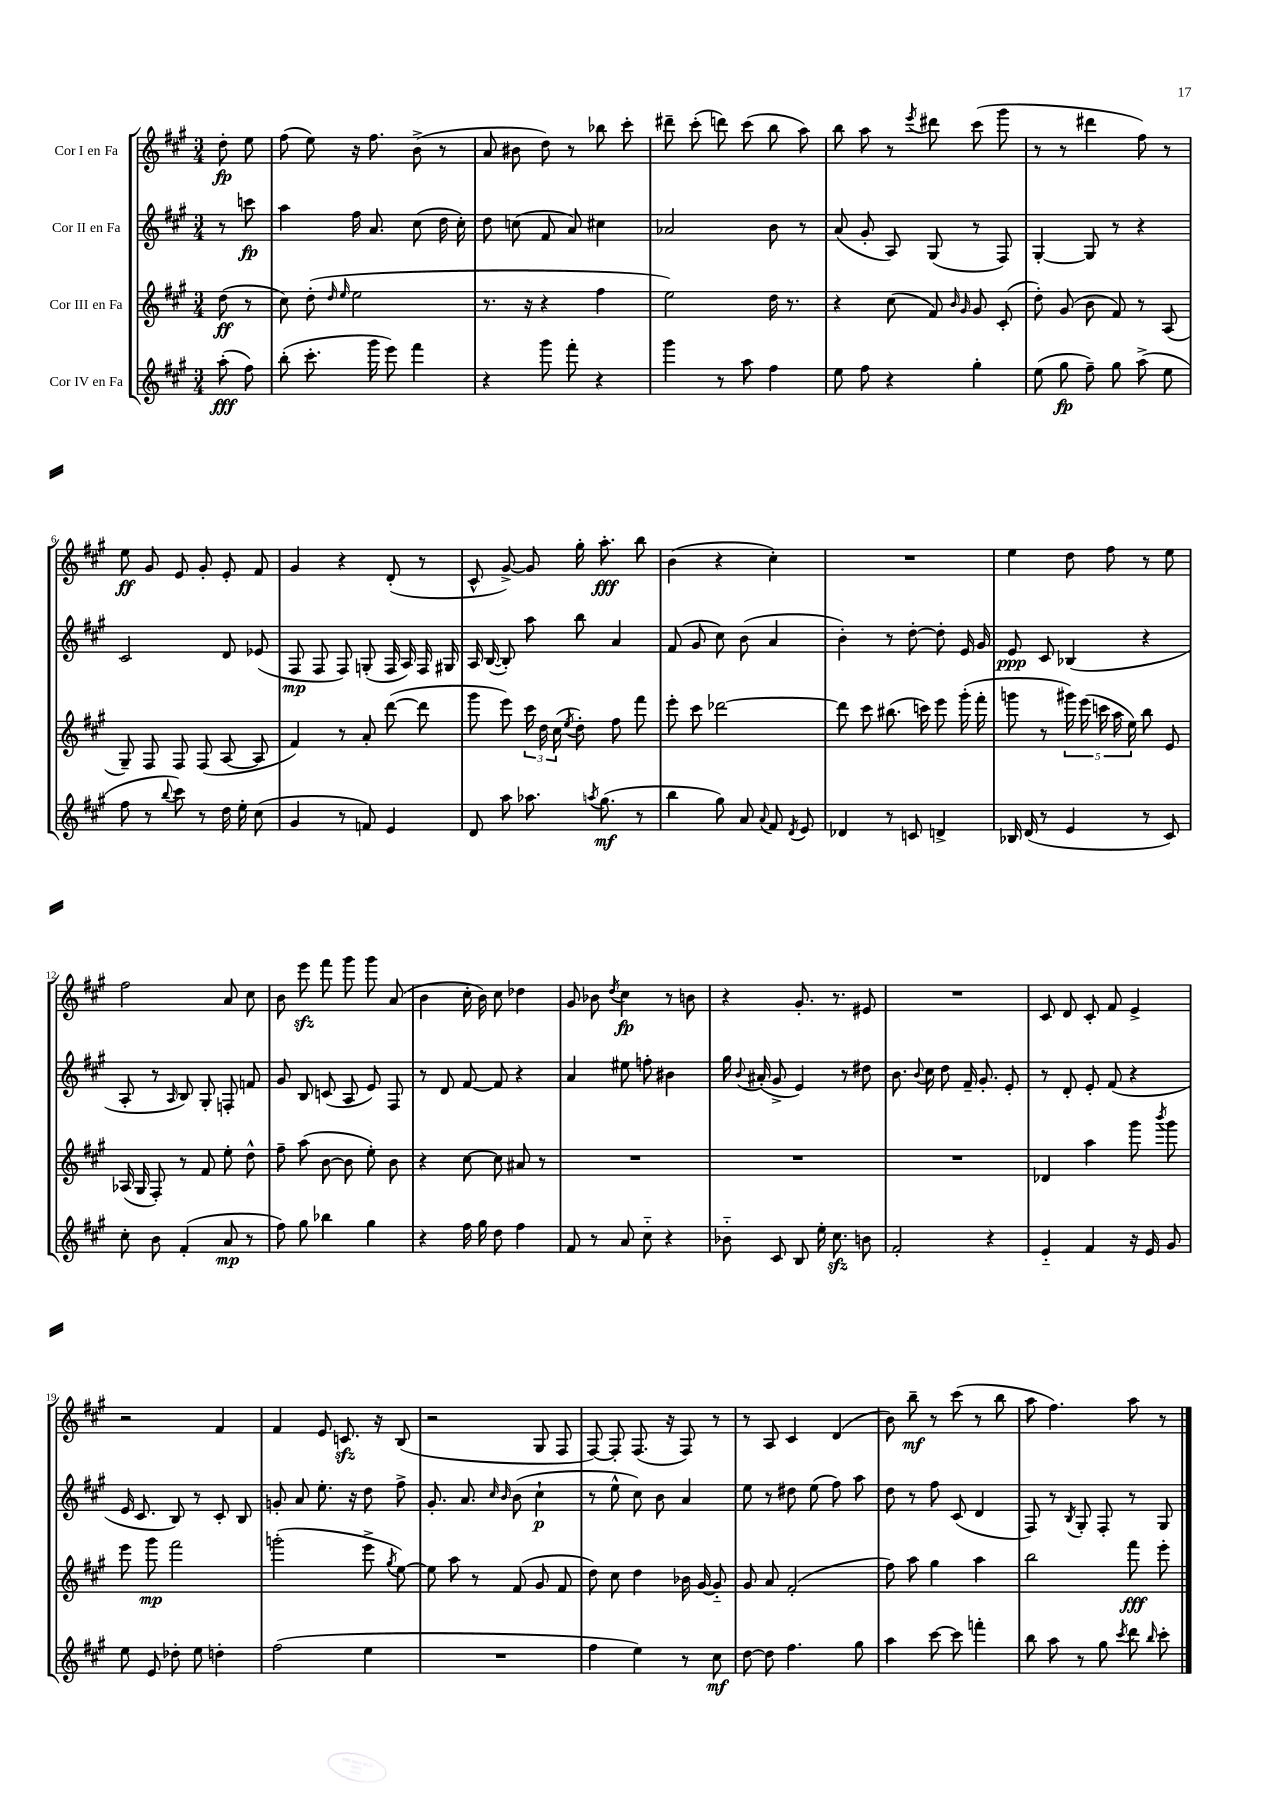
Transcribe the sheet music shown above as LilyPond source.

<<
\new StaffGroup <<
\new Staff = "s0" \with { instrumentName = "Cor I en Fa" } {
    \clef treble \key a \major \numericTimeSignature \time 3/4 \partial 4
    \autoBeamOff d''8-.\fp e''8 |
    fis''8( e''8) r16 fis''8. b'8->( r8 |
    a'8 bis'8 d''8) r8 bes''8 cis'''8-. |
    dis'''8-- cis'''8-.( d'''8) cis'''8( b''8 a''8) |
    b''8 a''8 r8 \acciaccatura { e'''8 } dis'''8 cis'''8( gis'''8 |
    r8 r8 dis'''4 fis''8) r8 |
    e''8\ff gis'8 e'8 gis'8-. e'8-. fis'8 |
    gis'4 r4 d'8-.( r8 |
    cis'8-^ gis'8~->) gis'8 gis''16-. a''8.-.\fff b''8 |
    b'4( r4 cis''4-.) |
    R2. |
    e''4 d''8 fis''8 r8 e''8 |
    fis''2 a'8 cis''8 |
    b'8 e'''8\sfz fis'''8 gis'''8 gis'''8 a'8( |
    b'4 cis''16-. b'16) cis''8 des''4 |
    gis'8 bes'8 \acciaccatura { d''8 } cis''4\fp r8 b'8 |
    r4 gis'8.-. r8. eis'8 |
    R2. |
    cis'8 d'8 cis'8-. fis'8 e'4-> |
    r2 fis'4 |
    fis'4 e'8 c'8.\sfz r16 b8( |
    r2 gis8 fis8 |
    fis8~) fis8-. fis8.( r16 fis8) r8 |
    r8 a8 cis'4 d'4( |
    b'8) b''8--\mf r8 cis'''8( r8 b''8 |
    a''8 fis''4.) a''8 r8 \bar "|." |
}
\new Staff = "s1" \with { instrumentName = "Cor II en Fa" } {
    \clef treble \key a \major \numericTimeSignature \time 3/4 \partial 4
    \autoBeamOff r8 c'''8\fp |
    a''4 fis''16 a'8. cis''8( d''16 cis''16-.) |
    d''8 c''8( fis'8 a'8) cis''4 |
    aes'2 b'8 r8 |
    a'8( gis'8-. a8) gis8( r8 fis8) |
    gis4~-. gis8 r8 r4 |
    cis'2 d'8 ees'8( |
    fis8\mp fis8 fis8) g8-.( fis16 a16) fis16 gis16 |
    a16 b16~( b8-.) a''8 b''8 a'4 |
    fis'8( gis'8 cis''8) b'8( a'4 |
    b'4-.) r8 d''8~-. d''8-. e'16 gis'16 |
    e'8\ppp cis'8 bes4( r4 |
    a8-. r8 \grace { a16 } b8) gis8-. f8-. f'8 |
    gis'8 b8 c'8( a8 e'8) fis8 |
    r8 d'8 fis'8~ fis'8 r4 |
    a'4 eis''8 f''8-. bis'4 |
    gis''16 \appoggiatura { b'8 } ais'16-.( gis'8-> e'4) r8 dis''8 |
    b'8. \appoggiatura { b'8 } cis''16 d''8 fis'16-- gis'8.-. e'8-. |
    r8 d'8-. e'8-. fis'8( r4 |
    e'16 cis'8. b8) r8 cis'8-. b8 |
    g'8-. a'8 e''8.-. r16 d''8 fis''8-> |
    gis'8.-. a'8. \grace { cis''16 b'16 } b'8( cis''4-!\p |
    r8 e''8-^ cis''8) b'8 a'4 |
    e''8 r8 dis''8 e''8( fis''8) a''8 |
    d''8 r8 fis''8 cis'8( d'4 |
    fis8) r8 \acciaccatura { b8 } gis8-. fis8-. r8 gis8 \bar "|." |
}
\new Staff = "s2" \with { instrumentName = "Cor III en Fa" } {
    \clef treble \key a \major \numericTimeSignature \time 3/4 \partial 4
    \autoBeamOff d''8\ff( r8 |
    cis''8) d''8-.( \grace { d''16 e''16 } e''2 |
    r8. r16 r4 fis''4 |
    e''2) d''16 r8. |
    r4 cis''8( fis'8) \grace { b'16 gis'16 } gis'8 cis'8-.( |
    d''8-.) gis'8( b'8 fis'8) r8 a8( |
    gis8--) fis8 fis8 fis8( a8~ a8 |
    fis'4) r8 a'8-. d'''8~( d'''8 |
    gis'''8 e'''8) \tuplet 3/2 { cis'''16 d''16 cis''16( } \acciaccatura { e''8 } d''8-.) fis''8 fis'''8 |
    e'''8-. cis'''8 des'''2~ |
    des'''8 cis'''8 bis''8.( c'''16) e'''8 gis'''16-.( fis'''16-. |
    g'''8 r8 \tuplet 5/4 { gis'''16) e'''16( c'''16 a''16 e''16) } b''8 e'8 |
    aes16( gis16 fis8-.) r8 fis'8 e''8-. d''8-^ |
    fis''8-- a''8( b'8~ b'8 e''8-.) b'8 |
    r4 cis''8~ cis''8 ais'8 r8 |
    R2. |
    R2. |
    R2. |
    des'4 a''4 gis'''8 \acciaccatura { b'''8 } gis'''8 |
    e'''8 gis'''8\mp fis'''2 |
    g'''2-.( e'''8-> \acciaccatura { gis''8 } e''8~) |
    e''8 a''8 r8 fis'8( gis'8 fis'8 |
    d''8) cis''8 d''4 bes'16 gis'16~ gis'8-_ |
    gis'8 a'8 fis'2-.( |
    fis''8) a''8 gis''4 a''4 |
    b''2 fis'''8\fff e'''8-. \bar "|." |
}
\new Staff = "s3" \with { instrumentName = "Cor IV en Fa" } {
    \clef treble \key a \major \numericTimeSignature \time 3/4 \partial 4
    \autoBeamOff a''8-.\fff( fis''8) |
    b''8-.( cis'''8.-. gis'''16 e'''8) fis'''4 |
    r4 gis'''8 fis'''8-. r4 |
    gis'''4 r8 a''8 fis''4 |
    e''8 fis''8 r4 gis''4-. |
    e''8( gis''8\fp fis''8--) gis''8 a''8->( e''8 |
    fis''8 r8 \appoggiatura { b''8 } cis'''8) r8 d''16 e''16-. cis''8( |
    gis'4 r8 f'8) e'4 |
    d'8 a''8 aes''8. \acciaccatura { a''8 } gis''8.\mf( r8 |
    b''4 gis''8) a'8 \appoggiatura { a'8 } fis'8 \acciaccatura { d'8 } e'8 |
    des'4 r8 c'8 d'4-> |
    bes16 d'16( r8 e'4 r8 cis'8) |
    cis''8-. b'8 fis'4-.( a'8\mp r8 |
    fis''8) gis''8 bes''4 gis''4 |
    r4 fis''16 gis''16 d''8 fis''4 |
    fis'8 r8 a'8 cis''8-_ r4 |
    bes'8-_ cis'8 b8 e''16-. cis''8.\sfz b'8 |
    fis'2-. r4 |
    e'4-_ fis'4 r16 e'16 gis'8 |
    e''8 e'8 des''8-. e''8 d''4-. |
    fis''2( e''4 |
    R2. |
    fis''4 e''4) r8 cis''8\mf |
    d''8~ d''8 fis''4. gis''8 |
    a''4 cis'''8~ cis'''8 f'''4-. |
    b''8 a''8 r8 gis''8 \acciaccatura { cis'''8 } d'''8 \grace { b''16 } cis'''8-. \bar "|." |
}
>>
>>
